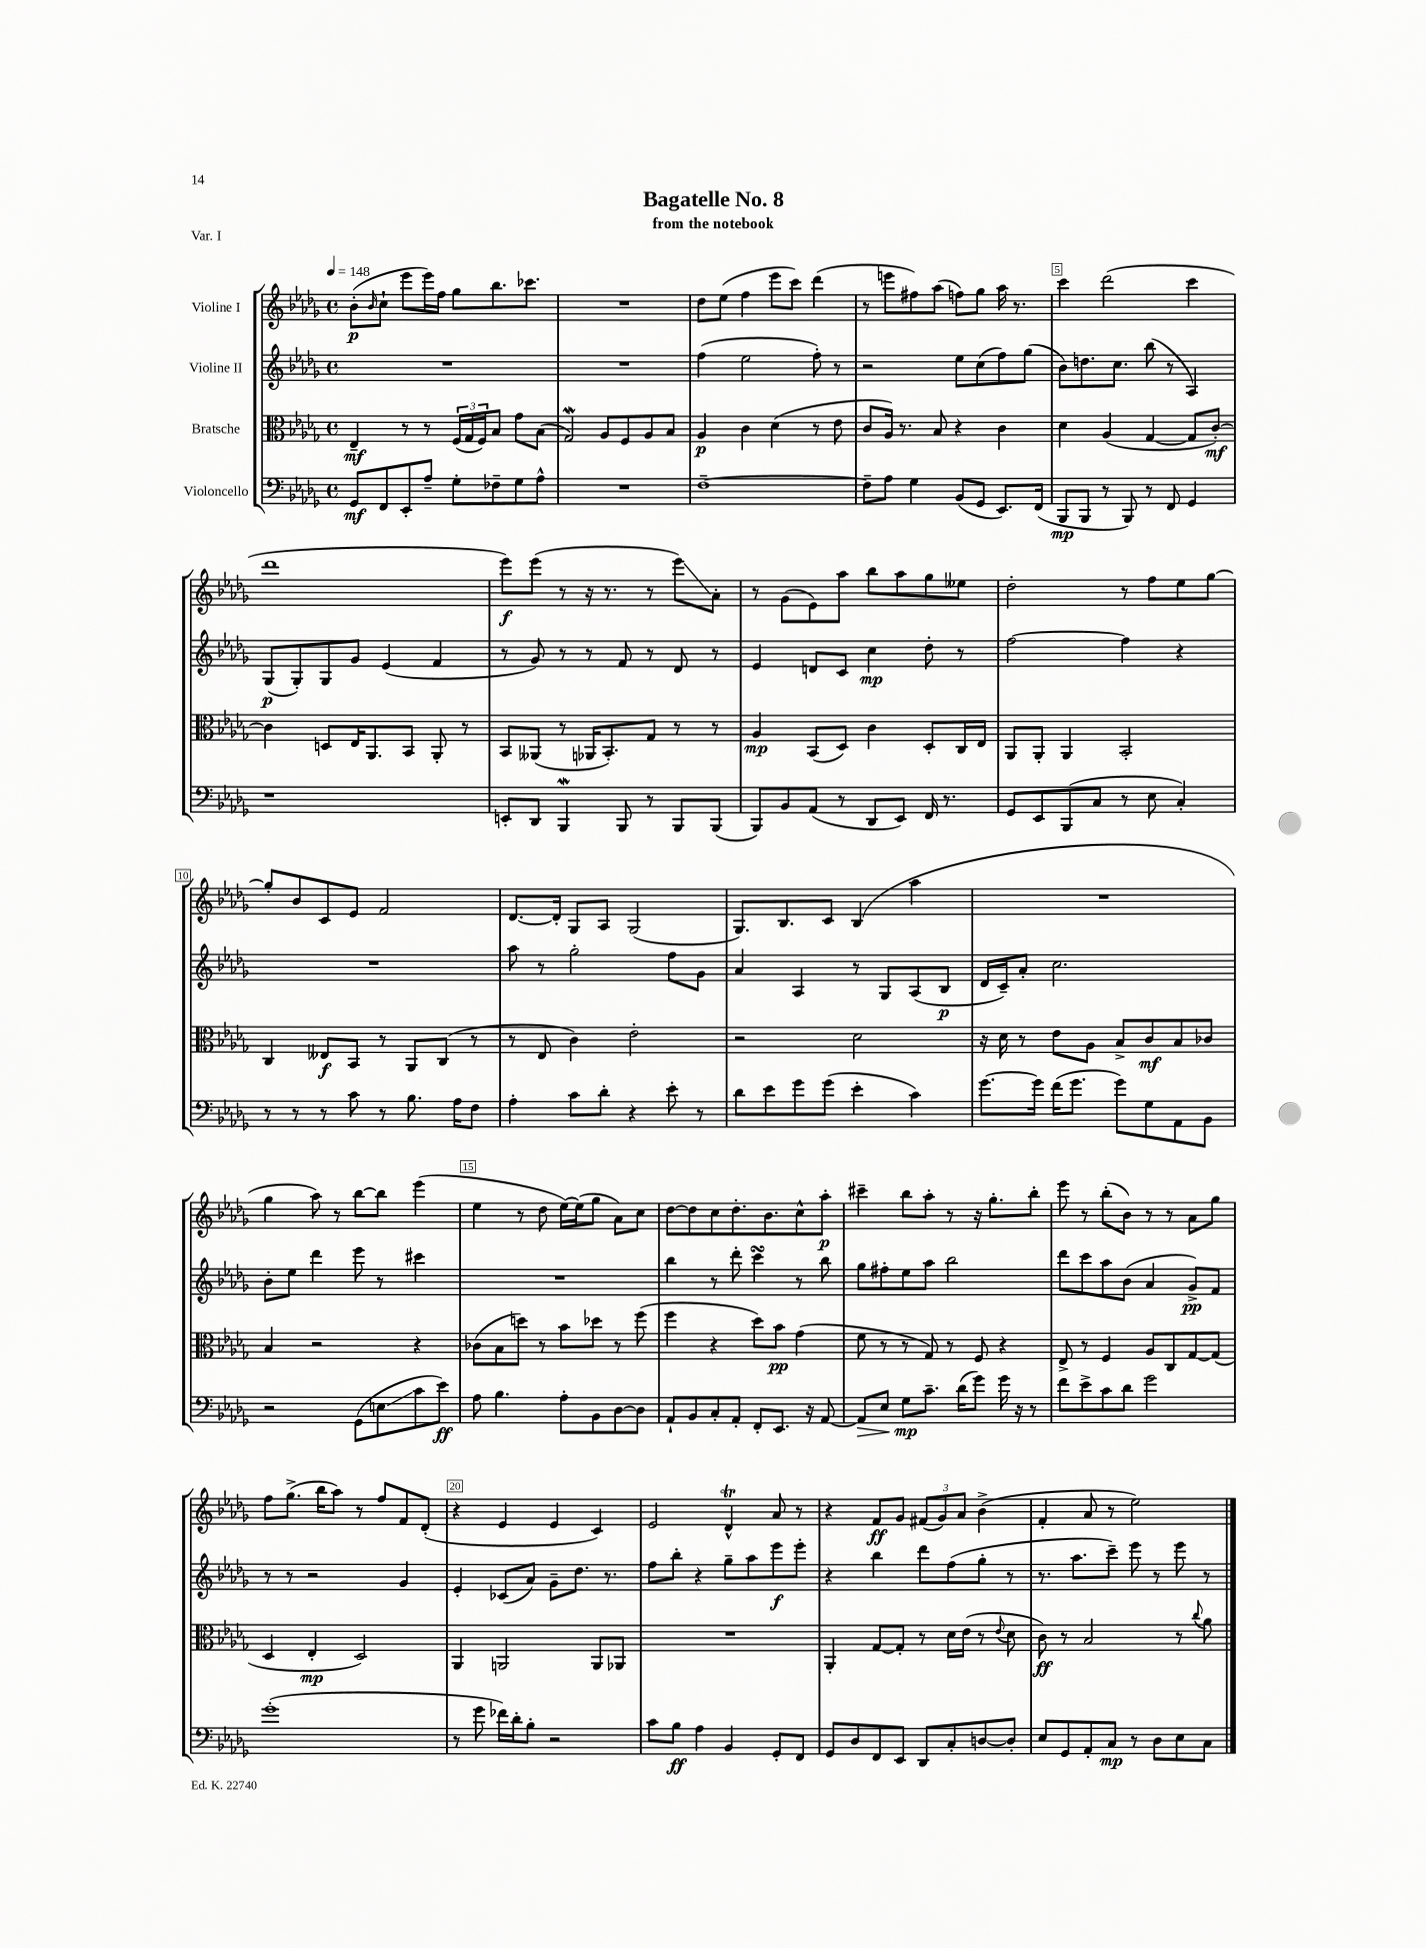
\header { title = "Bagatelle No. 8" subtitle = "from the notebook" piece = "Var. I" }
<<
\new StaffGroup <<
\new Staff = "s0" \with { instrumentName = "Violine I" } {
    \clef treble \key des \major \defaultTimeSignature \time 4/4 \tempo 4 = 148
    bes'8-.\p( \grace { bes'16 } c''8-! ees'''8 ees'''16) f''16 ges''8 bes''8. ces'''8. |
    R1 |
    des''8 ees''8( f''4 ees'''8 c'''8) des'''4( |
    r8 e'''8 fis''8) aes''8( f''8) ges''8 aes''16 r8. |
    c'''4 des'''2( c'''4 |
    des'''1 |
    ees'''8\f) ees'''8( r8 r16 r8. r8 ees'''8\glissando) aes'8-. |
    r8 ges'8( ees'8) aes''8 bes''8 aes''8 ges''8 eeses''8 |
    des''2-. r8 f''8 ees''8 ges''8~ |
    ges''8-. bes'8 c'8 ees'8 f'2 |
    des'8.~ des'16-. ges8 aes8 ges2( |
    ges8.) bes8. c'8 bes4( aes''4 |
    R1 |
    ges''4 aes''8) r8 bes''8~ bes''8 ees'''4( |
    ees''4 r8 des''8 ees''16~) ees''16( ges''8 aes'8) c''8 |
    des''8~ des''8 c''8 des''8.-. bes'8. c''8-^ aes''8-.\p |
    cis'''4-- bes''8 aes''8-. r8 r16 ges''8.-. bes''8-. |
    ees'''8 r8 bes''8-.( bes'8) r8 r8 aes'8 ges''8 |
    f''8 ges''8.->( bes''16 aes''8) r8 f''8 f'8 des'8-.( |
    r4 ees'4 ees'4 c'4) |
    ees'2 des'4-^\trill aes'8 r8 |
    r4 f'8\ff ges'8 \tuplet 3/2 { fis'8( ges'8) aes'8 } bes'4->( |
    f'4-. aes'8 r8 ees''2) \bar "|." |
}
\new Staff = "s1" \with { instrumentName = "Violine II" } {
    \clef treble \key des \major \defaultTimeSignature \time 4/4
    R1 |
    R1 |
    f''4( ees''2 f''8-.) r8 |
    r2 ees''8 c''8( f''8) ges''8( |
    bes'8) d''8. c''8. bes''8( r8 aes4) |
    ges8\p( ges8-.) ges8 ges'8 ees'4( f'4 |
    r8 ges'8) r8 r8 f'8 r8 des'8 r8 |
    ees'4 d'8 c'8 c''4\mp des''8-. r8 |
    f''2~ f''4 r4 |
    R1 |
    aes''8 r8 ges''2-. f''8 ges'8 |
    aes'4 aes4 r8 ges8 aes8( bes8\p |
    des'16 c'16--) aes'8-. c''2. |
    bes'8-. ees''8 des'''4 ees'''8 r8 cis'''4 |
    R1 |
    bes''4 r8 des'''8-. c'''4\turn r8 bes''8 |
    ges''8 fis''8-. ees''8 aes''8 bes''2 |
    des'''8 c'''8 aes''8 bes'8( aes'4 ges'8->\pp) f'8 |
    r8 r8 r2 ges'4 |
    ees'4-. ces'8( aes'8) ges'8-- des''8. r8. |
    f''8 bes''8-. r4 ges''8-- aes''8 ees'''8\f ees'''8-. |
    r4 bes''4 des'''8 f''8( ges''8-. r8 |
    r8. aes''8. c'''8--) ees'''8 r8 ees'''8 r8 \bar "|." |
}
\new Staff = "s2" \with { instrumentName = "Bratsche" } {
    \clef alto \key des \major \defaultTimeSignature \time 4/4
    ees4--\mf r8 r8 \tuplet 3/2 { f16( ges16 f16) } bes8 ges'8 bes8( |
    ges2\mordent) aes8 f8 aes8 bes8 |
    aes4\p c'4 des'4( r8 ees'8 |
    c'8 aes16) r8. bes8 r4 c'4 |
    des'4 aes4( ges4~ ges8 c'8~-.\mf) |
    c'4 d8 ees16 aes,8. bes,8 aes,8-. r8 |
    bes,8 aeses,8( r8 aes,16 bes,8.-.) ges8 r8 r8 |
    aes4\mp bes,8( des8) c'4 des8-. c16 ees16 |
    aes,8 aes,8-. aes,4 bes,2-. |
    c4 eeses8\f bes,8 r8 aes,8 c8( r8 |
    r8 ees8 c'4) ees'2-. |
    r2 des'2 |
    r16 des'16 r8 ees'8 aes8 bes8-> c'8\mf bes8 ces'8 |
    bes4 r2 r4 |
    ces'8( bes8 d''8) r8 bes'8 des''8 r8 f''8( |
    f''4 r4 des''8) bes'8\pp ges'4( |
    f'8 r8 r8 ges8) r8 f8 r4 |
    ees8-> r8 f4 aes8 c8 ges8~ ges8( |
    des4 ees4-.\mp des2) |
    aes,4 a,2 a,8 aes,8 |
    R1 |
    aes,4-. ges8~ ges8-. r8 des'16 ees'16( r8 \appoggiatura { ees'8 } des'8 |
    c'8\ff) r8 bes2 r8 \appoggiatura { c''8 } aes'8 \bar "|." |
}
\new Staff = "s3" \with { instrumentName = "Violoncello" } {
    \clef bass \key des \major \defaultTimeSignature \time 4/4
    ges,8\mf f,8 ees,8-. aes8-- ges8-. fes8-- ges8 aes8-^ |
    R1 |
    f1~-- |
    f8-- aes8 ges4 bes,8( ges,8 ees,8.) f,16( |
    bes,,8\mp bes,,8 r8 bes,,8) r8 f,8 ges,4 |
    r1 |
    e,8-. des,8 bes,,4\mordent bes,,8 r8 bes,,8 bes,,8( |
    bes,,8) bes,8 aes,8( r8 des,8 ees,8) f,16 r8. |
    ges,8 ees,8 bes,,8( c8 r8 ees8 c4-.) |
    r8 r8 r8 c'8 r8 bes8. aes16 f8 |
    aes4-. c'8 des'8-. r4 ees'8-. r8 |
    des'8 ees'8 ges'8 ges'8( ees'4-. c'4) |
    ges'8.~ ges'16 f'16( ges'8. ges'8) ges8 aes,8 bes,8 |
    r2 ges,8( e8\glissando c'8 ees'8\ff) |
    aes8 bes4. aes8-. bes,8 des8~ des8 |
    aes,8-! bes,8 c8-. aes,8-. f,8-. ees,8. r16 aes,8~ |
    aes,8\> ees8 ges8\mp\! c'8.-- des'16( ges'8) ges'16 r16 r8 |
    f'8 ees'8-> c'8 des'8 ges'2 |
    ges'1-.( |
    r8 ges'8 fes'16) des'16-. bes8-. r2 |
    c'8 bes8\ff aes4 bes,4 ges,8-. f,8 |
    ges,8 des8 f,8 ees,8 des,8 c8-. d8~ d8-. |
    ees8 ges,8 aes,8-. c8\mp r8 des8 ees8 c8 \bar "|." |
}
>>
>>
\layout { \context { \Score \override BarNumber.break-visibility = ##(#f #t #t) barNumberVisibility = #(every-nth-bar-number-visible 5) \override BarNumber.stencil = #(make-stencil-boxer 0.1 0.3 ly:text-interface::print) } }
